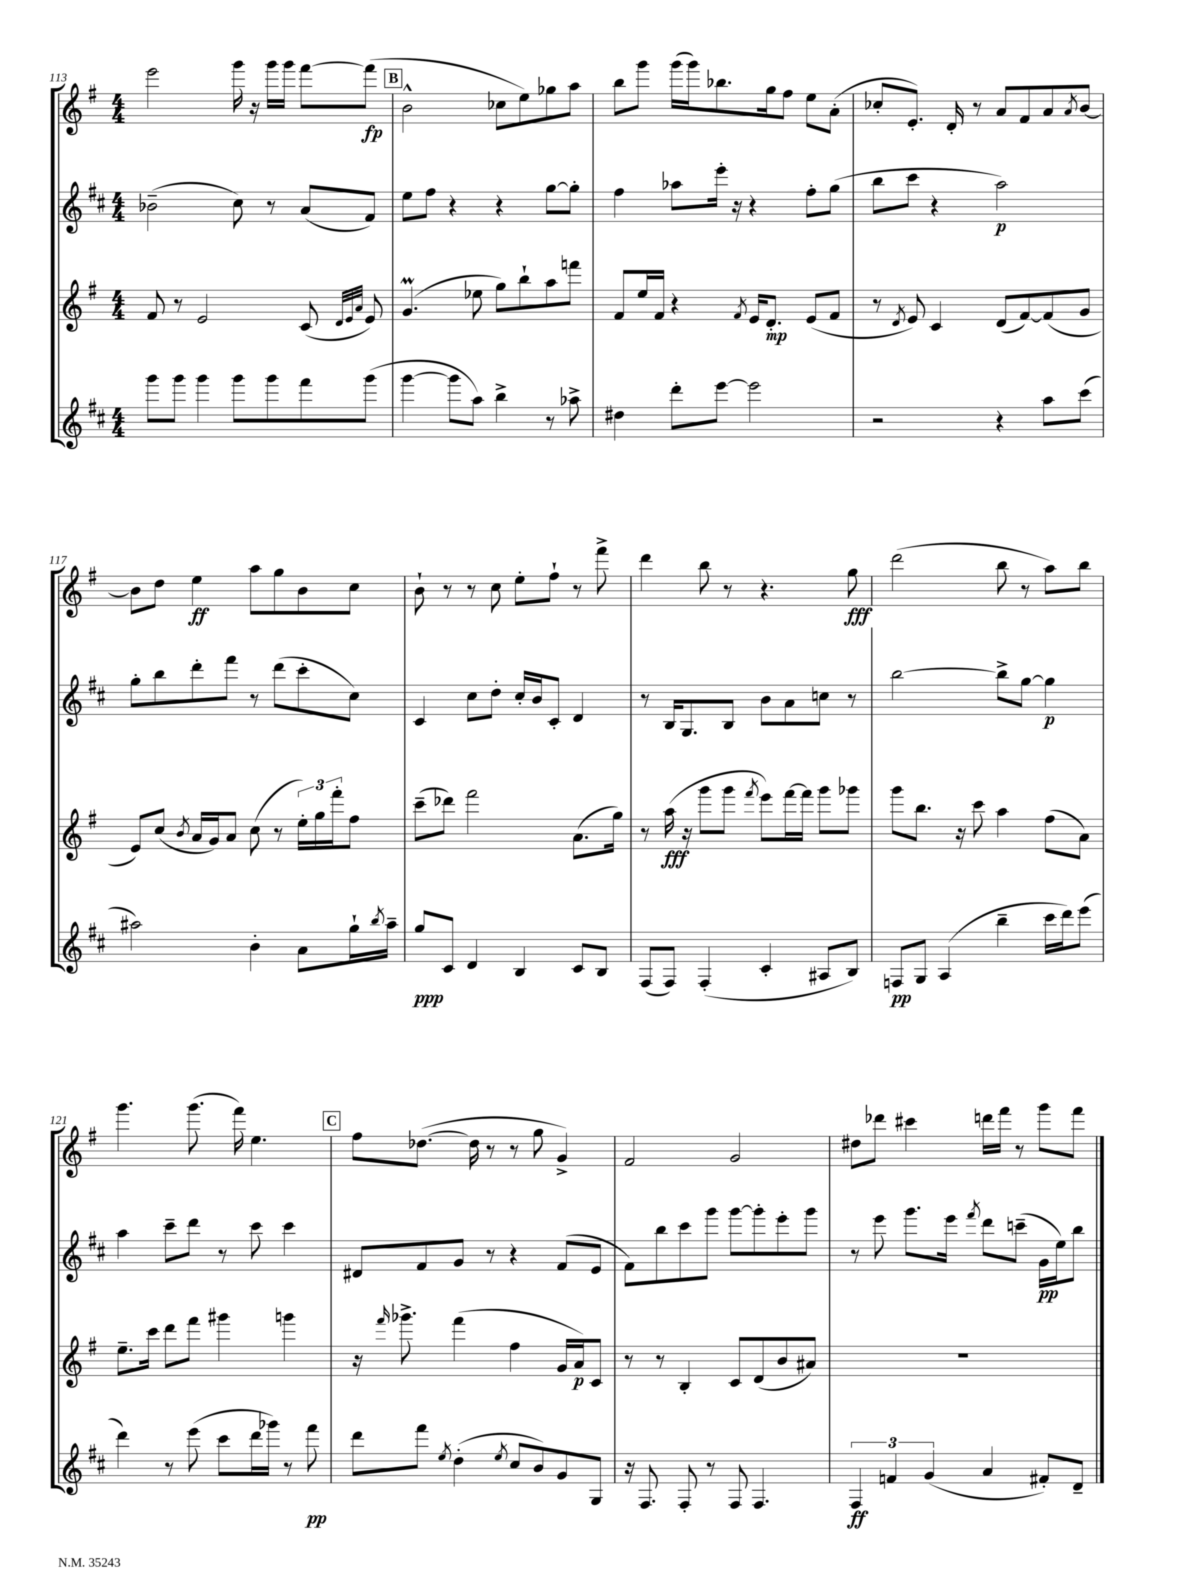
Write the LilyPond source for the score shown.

<<
\new StaffGroup <<
\new Staff = "s0" {
    \clef treble \key g \major \numericTimeSignature \time 4/4
    e'''2 g'''16 r16 g'''16 g'''16 fis'''8~ fis'''8\fp( |
    \mark \markup { \box "B" } b'2-^ ces''8 e''8) ges''8 a''8 |
    b''8 g'''8 g'''16( g'''16) bes''8. g''16 fis''8 e''8 a'8-.( |
    ces''8-. e'8.-.) d'16-. r8 a'8 fis'8 a'8 \acciaccatura { a'8 } b'8~ |
    b'8 d''8 e''4\ff a''8 g''8 b'8 c''8 |
    b'8-! r8 r8 c''8 e''8-. fis''8-! r8 fis'''8-> |
    d'''4 b''8 r8 r4. g''8\fff |
    d'''2( b''8 r8 a''8) b''8 |
    g'''4. g'''8.( fis'''16) e''4. |
    \mark \markup { \box "C" } fis''8 des''8.~( des''16 r8 r8 g''8 g'4->) |
    fis'2 g'2 |
    dis''8 des'''8 cis'''4 d'''16 fis'''16 r8 g'''8 fis'''8 \bar "|." |
}
\new Staff = "s1" {
    \clef treble \key d \major \numericTimeSignature \time 4/4
    bes'2--( cis''8) r8 a'8( fis'8) |
    \mark \markup { \box "B" } e''8 fis''8 r4 r4 g''8~ g''8-. |
    fis''4 aes''8 e'''16-. r16 r4 fis''8-. g''8( |
    b''8 cis'''8 r4 a''2\p) |
    g''8-. b''8 d'''8-. fis'''8 r8 d'''8( cis'''8-. cis''8) |
    cis'4 cis''8 d''8-. cis''16-. b'16 cis'8-. d'4 |
    r8 b16 g8. b8 b'8 a'8 c''8 r8 |
    b''2~ b''8-> g''8~ g''4\p |
    a''4 cis'''8-- d'''8 r8 cis'''8 cis'''4 |
    \mark \markup { \box "C" } dis'8 fis'8 g'8 r8 r4 fis'8( e'8 |
    fis'8) b''8 cis'''8 g'''8 g'''8~ g'''8-. e'''8-. g'''8 |
    r8 e'''8 g'''8. e'''16 \acciaccatura { fis'''8 } d'''8 c'''8--( g'16\pp e''16) b''8 \bar "|." |
}
\new Staff = "s2" {
    \clef treble \key g \major \numericTimeSignature \time 4/4
    fis'8 r8 e'2 c'8( \grace { d'32 e'32 a'32 } e'8) |
    \mark \markup { \box "B" } g'4.\prall( ees''8 g''8) b''8-! a''8 f'''8 |
    fis'8 e''16 fis'16 r4 \acciaccatura { fis'8 } e'16 d'8.-.\mp e'8( fis'8 |
    r8 \acciaccatura { d'8 } e'8) c'4 d'8( fis'8~) fis'8( g'8 |
    e'8) c''8( \acciaccatura { b'8 } a'16 g'16) a'8 c''8( r8 \tuplet 3/2 { e''16-.) g''16 fis'''16-. } fis''8 |
    c'''8--( des'''8) fis'''2 a'8.( g''16) |
    r8 a''16\fff( r16 g'''8 g'''8 \acciaccatura { fis'''8 } e'''8) fis'''16~ fis'''16 g'''8 ges'''8 |
    g'''8 b''8. r16 c'''8 a''4 fis''8( a'8) |
    e''8.-- c'''16 d'''8 fis'''8 gis'''4 g'''4 |
    \mark \markup { \box "C" } r16 \grace { fis'''16 } ges'''8.-> fis'''4( fis''4 g'16 a'16\p) c'8 |
    r8 r8 b4-. c'8 d'8( b'8 ais'8) |
    R1 \bar "|." |
}
\new Staff = "s3" {
    \clef treble \key d \major \numericTimeSignature \time 4/4
    g'''8 g'''8 g'''4 g'''8 g'''8 fis'''8 g'''8( |
    \mark \markup { \box "B" } g'''4~ g'''8 a''8) b''4-> r8 aes''8-> |
    dis''4 d'''8-. e'''8~ e'''2 |
    r2 r4 a''8 cis'''8( |
    ais''2) b'4-. a'8 g''16-! \acciaccatura { b''8 } ais''16-- |
    g''8\ppp cis'8 d'4 b4 cis'8 b8 |
    fis8( fis8) fis4-.( cis'4-. ais8 b8) |
    f8\pp g8 a4( b''4-- cis'''16 d'''16) e'''8( |
    d'''4) r8 e'''8( cis'''8 d'''16 ges'''16) r8 fis'''8\pp |
    \mark \markup { \box "C" } d'''8 fis'''8 \acciaccatura { e''8 } d''4-.( \acciaccatura { e''8 } cis''8 b'8) g'8 g8 |
    r16 fis8. fis8-. r8 fis8 fis4. |
    \tuplet 3/2 { fis4\ff f'4 g'4( } a'4 fis'8-.) d'8-- \bar "|." |
}
>>
>>
\layout { \context { \Score currentBarNumber = #113 } }
